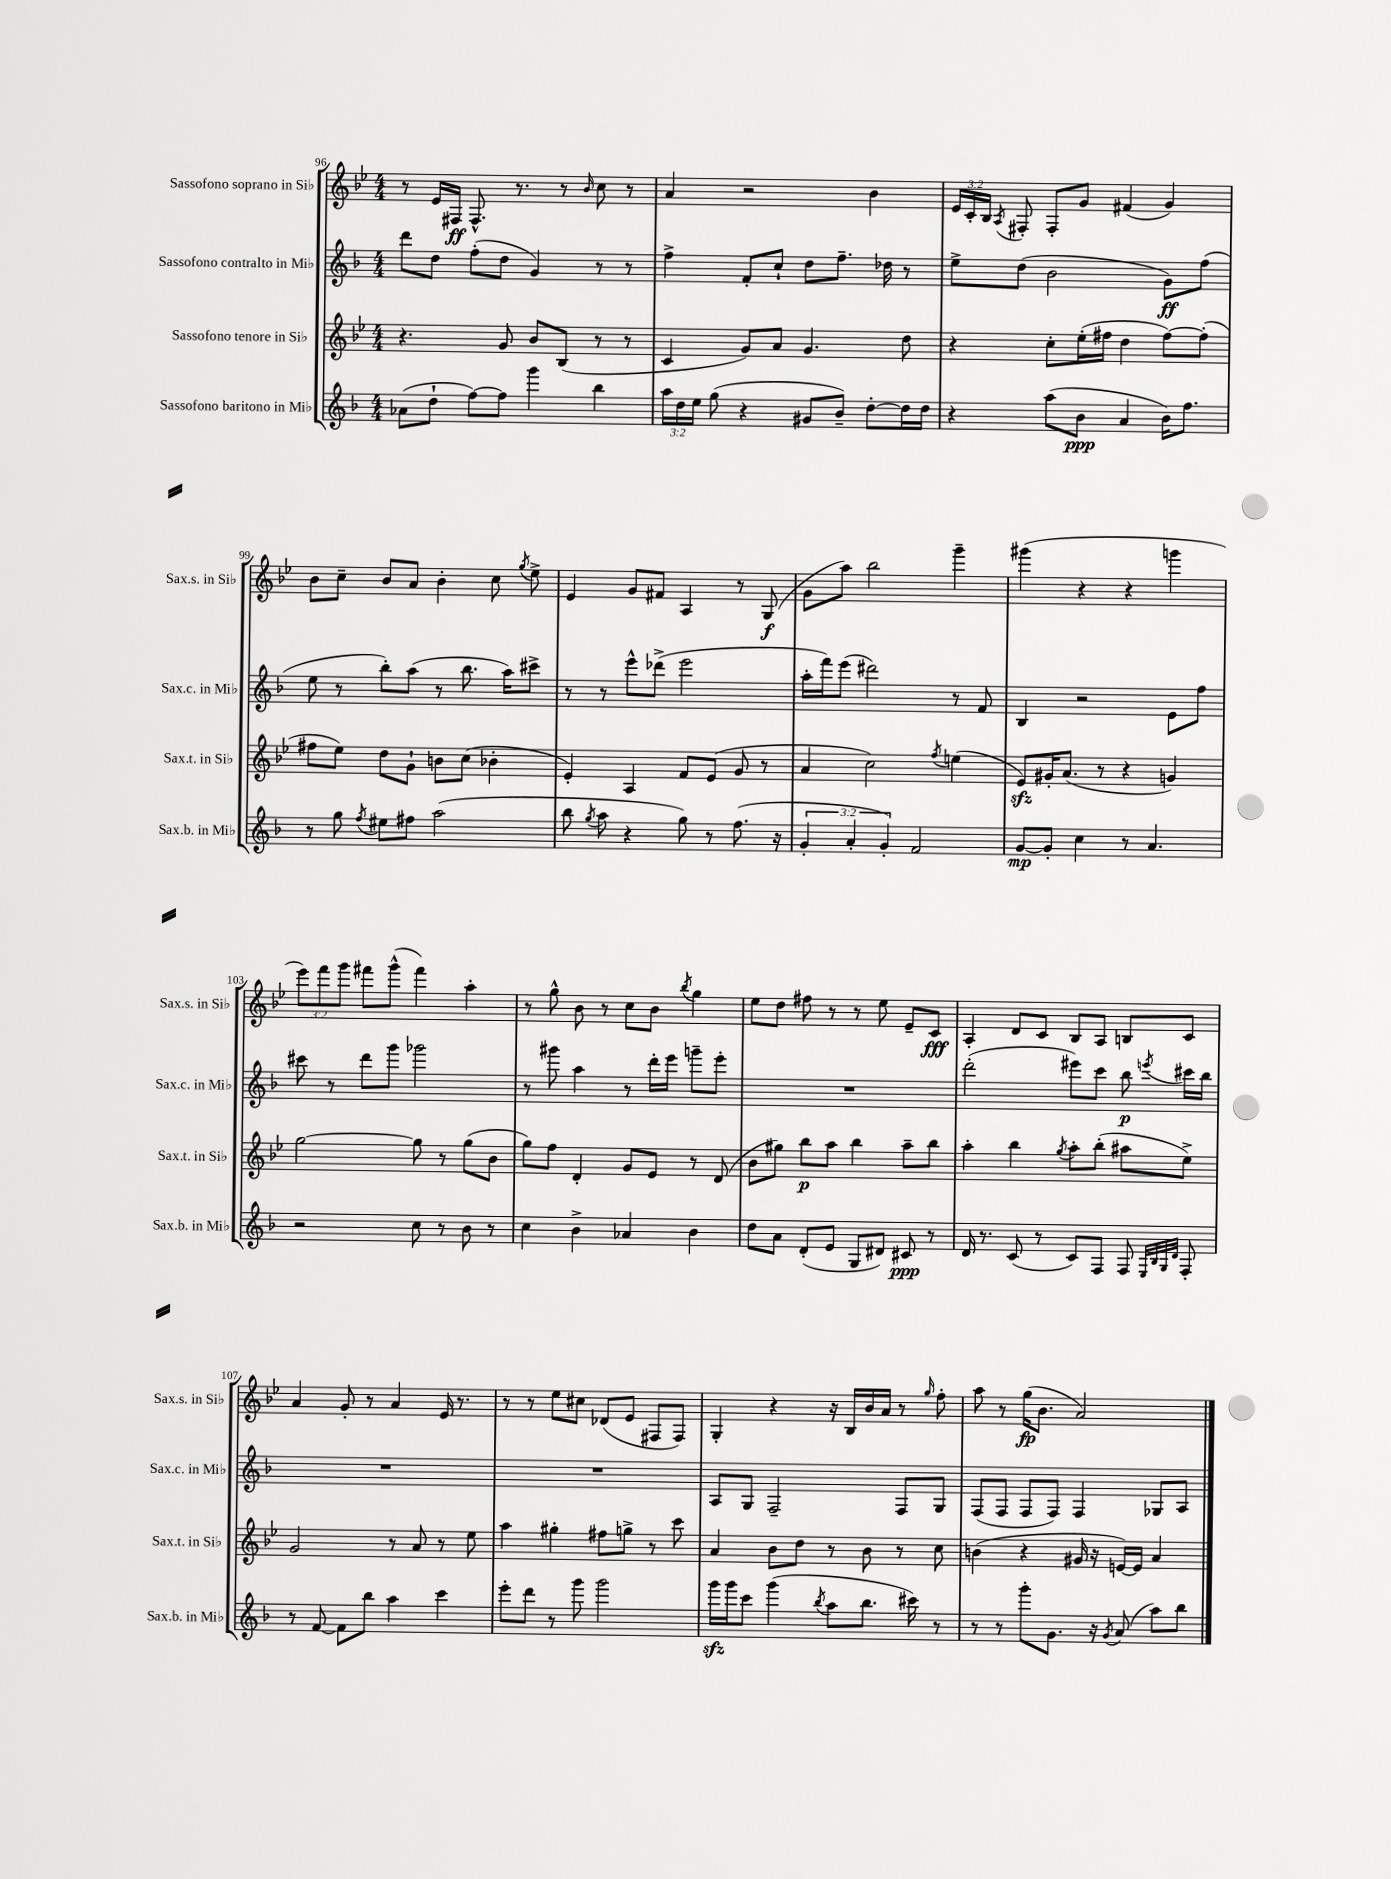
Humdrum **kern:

**kern	**kern	**kern	**kern
*staff4	*staff3	*staff2	*staff1
*clefG2	*clefG2	*clefG2	*clefG2
*k[b-]	*k[b-e-]	*k[b-]	*k[b-e-]
*M4/4	*M4/4	*M4/4	*M4/4
(8a-\L	4.r	8ddd\L	8r
8dd`\J	.	8dd\J	16e-/LL
.	.	.	16F#/JJ
[8ff\L)	.	(8ff'\L	8.F#^^/
8ff\]J	8g/	8dd\J	.
.	.	.	8.r
4ggg\	8b-/L	4g/)	.
.	(8B-/J	.	8r
.	.	.	16qqb-/
4bb-\	8r	8r	8cc\
.	8r	8r	8r
=	=	=	=
24aa\LL	4c/	4ff^\	4a/
24dd\	.	.	.
24ee\JJ	.	.	.
(8gg\	.	.	.
4r	8g/L)	8f'/L	2r
.	8a/J	8cc`/J	.
8g#/L	4.g/	8dd\L	.
8b-~/J)	.	8.ff~\J	.
[8dd'\L	.	.	4b-\
.	.	16dd-\	.
16dd\]L	8dd\	8r	.
16dd\JJ	.	.	.
=	=	=	=
4r	4r	8ee^\L	24e-/LL
.	.	.	24c'/
.	.	.	24B-/JJ
.	.	.	8qA/
.	.	(8dd\J	8F#'/
(8aa\L	8cc'\L	2b-\	8F#'/L
8b-\J	(16ee-'\L	.	8g/J
.	16ff#\JJ	.	.
4a/	4dd\	.	(4f#/
16b-\LK)	[8ff#\L)	8g\L)	4g/)
8.ff\J	.	.	.
.	(8ff#'\]J	(8ff\J	.
=	=	=	=
8r	8ff#\L	8ee\	8b-\L
8gg\	8ee-\J)	8r	8cc~\J
8qff/	.	.	.
8ee#\L	8dd\L	8bb-'\L)	8b-/L
8ff#\J	8g`\J	(8aa\J	8a/J
(2aa\	8b\L	8r	4b-'\
.	(8cc\J	8.bb-\	.
.	4b-'\	.	8cc\
.	.	16aa\LK)	.
.	.	.	8qgg/
.	.	8ccc#^\J	8ee-^\
=	=	=	=
8bb-\	4e-'/)	8r	4e-/
8qgg/	.	.	.
8aa\	.	8r	.
4r	4A/	8eee^^\L	8g/L
.	.	(8ddd-^\J	8f#/J
8gg\)	8f/L	2eee\	4A/
8r	(8e-/J	.	.
(8.ff\	8g/	.	8r
.	8r	.	(8G/
16r	.	.	.
=	=	=	=
6g'/	4a/	16aa'\LL	8g\L
.	.	16fff\J)	.
.	.	(8eee\J	8aa\J)
6a'/	.	.	.
.	2cc\)	2ddd#\)	2bb-\
6g'/)	.	.	.
2f/	.	.	.
.	8qff/	.	.
.	(4ee\	8r	4ggg~\
.	.	8f/	.
=	=	=	=
[8g/L	8e-/L)	4B-/	(4ggg#\
8g'/]J	16g#'/K	.	.
.	(8.a/J	.	.
4cc\	.	2r	4r
.	8r	.	.
8r	4r	.	4r
4.a/	.	.	.
.	4g/)	8e\L	4ggg\
.	.	8ff\J	.
=	=	=	=
2r	[2gg\	8ccc#\	12eee-\L)
.	.	.	12fff\
.	.	8r	.
.	.	.	12ggg\J
.	.	8ddd\L	8fff#\L
.	.	8ggg\J	(8ggg^^\J
8cc\	8gg\]	2ggg-\	4fff#\)
8r	8r	.	.
8b-\	(8gg\L	.	4aa'\
8r	8b-\J	.	.
=	=	=	=
4cc\	8gg\L)	8r	8r
.	8ff\J	8ggg#\	8gg^^\
4b-^\	4d'/	4aa\	8b-\
.	.	.	8r
4a-/	8g/L	8r	8cc\L
.	8e-/J	16ddd'\LL	8b-\J
.	.	16eee\JJ	.
.	.	.	8qbb-/
4b-\	8r	8ggg~\L	4gg\
.	(8d/	8eee'\J	.
=	=	=	=
8dd\L	8b-\L	1r	8ee-\L
8a\J	8gg#\J)	.	8dd\J
(8d'/L	8bb-\L	.	8ff#\
8e/J	8aa\J	.	8r
8G/L	4bb-\	.	8r
8d#/J)	.	.	8ee-\
8c#/	8aa~\L	.	8e-~/L
8r	8bb-\J	.	8c/J
=	=	=	=
16d/	4aa'\	(2ddd'\	4A'/
8.r	.	.	.
(8c/	4bb-\	.	8d/L
8r	.	.	8c/J
.	8qgg/	.	.
8c/L)	8aa'\L	8eee#\L)	8B-/L
8F/J	(8bb-'\J	8ccc\J	8A/J
8F/	8aa#\L	8bb-\	8B/L
32qqE/LLL	.	.	.
32qqB-/	.	.	.
32qqG/	.	.	.
32qqd/JJJ	.	8qeee/	.
8F'/	8ee-^\J)	16ccc#\LL	8c/J
.	.	16bb-\JJ	.
=	=	=	=
8r	2g/	1r	4a/
[8f/	.	.	.
8f\]L	.	.	8g'/
8bb-\J	.	.	8r
4aa\	8r	.	4a/
.	8a/	.	.
4ccc\	8r	.	16e-/
.	.	.	8.r
.	8ee-\	.	.
=	=	=	=
8eee'\L	4aa\	1r	8r
8ddd\J	.	.	8r
8r	4gg#'\	.	8ee-\L
8ggg\	.	.	8cc#\J
2ggg\	8ff#\L	.	(8d-/L
.	8gg^\J	.	8e-/J
.	8r	.	8F#/L
.	8ccc\	.	8F#/J)
=	=	=	=
16ggg\LL	4a/	8A/L	4G'/
16ggg\J	.	.	.
8ccc\J	.	8G/J	.
(4ggg\	8b-\L	2F~/	4r
.	8dd\J	.	.
8qbb-/	.	.	.
8aa\L	8r	.	16r
.	.	.	16B-/LL
8.bb-\J	8b-\	.	16b-/
.	.	.	16a/JJ
.	8r	8F/L	8r
16ccc#\)	.	.	.
.	.	.	16qqgg/
8r	8cc\	8G/J	8ff'\
=	=	=	=
8r	(4b\	(8F/L	8aa\
8r	.	8F/J	8r
8ggg'\L	4r	8F/L	(16gg\LK
.	.	.	8.b-\J
8.g\J	.	8F/J)	.
.	16g#/	4F/	2a/)
16r	16r	.	.
8qg/	.	.	.
(8a/	[16e/LL)	.	.
.	16e/]JJ	.	.
8aa\L)	4a/	8G-/L	.
8bb-\J	.	8A/J	.
==	==	==	==
*-	*-	*-	*-
